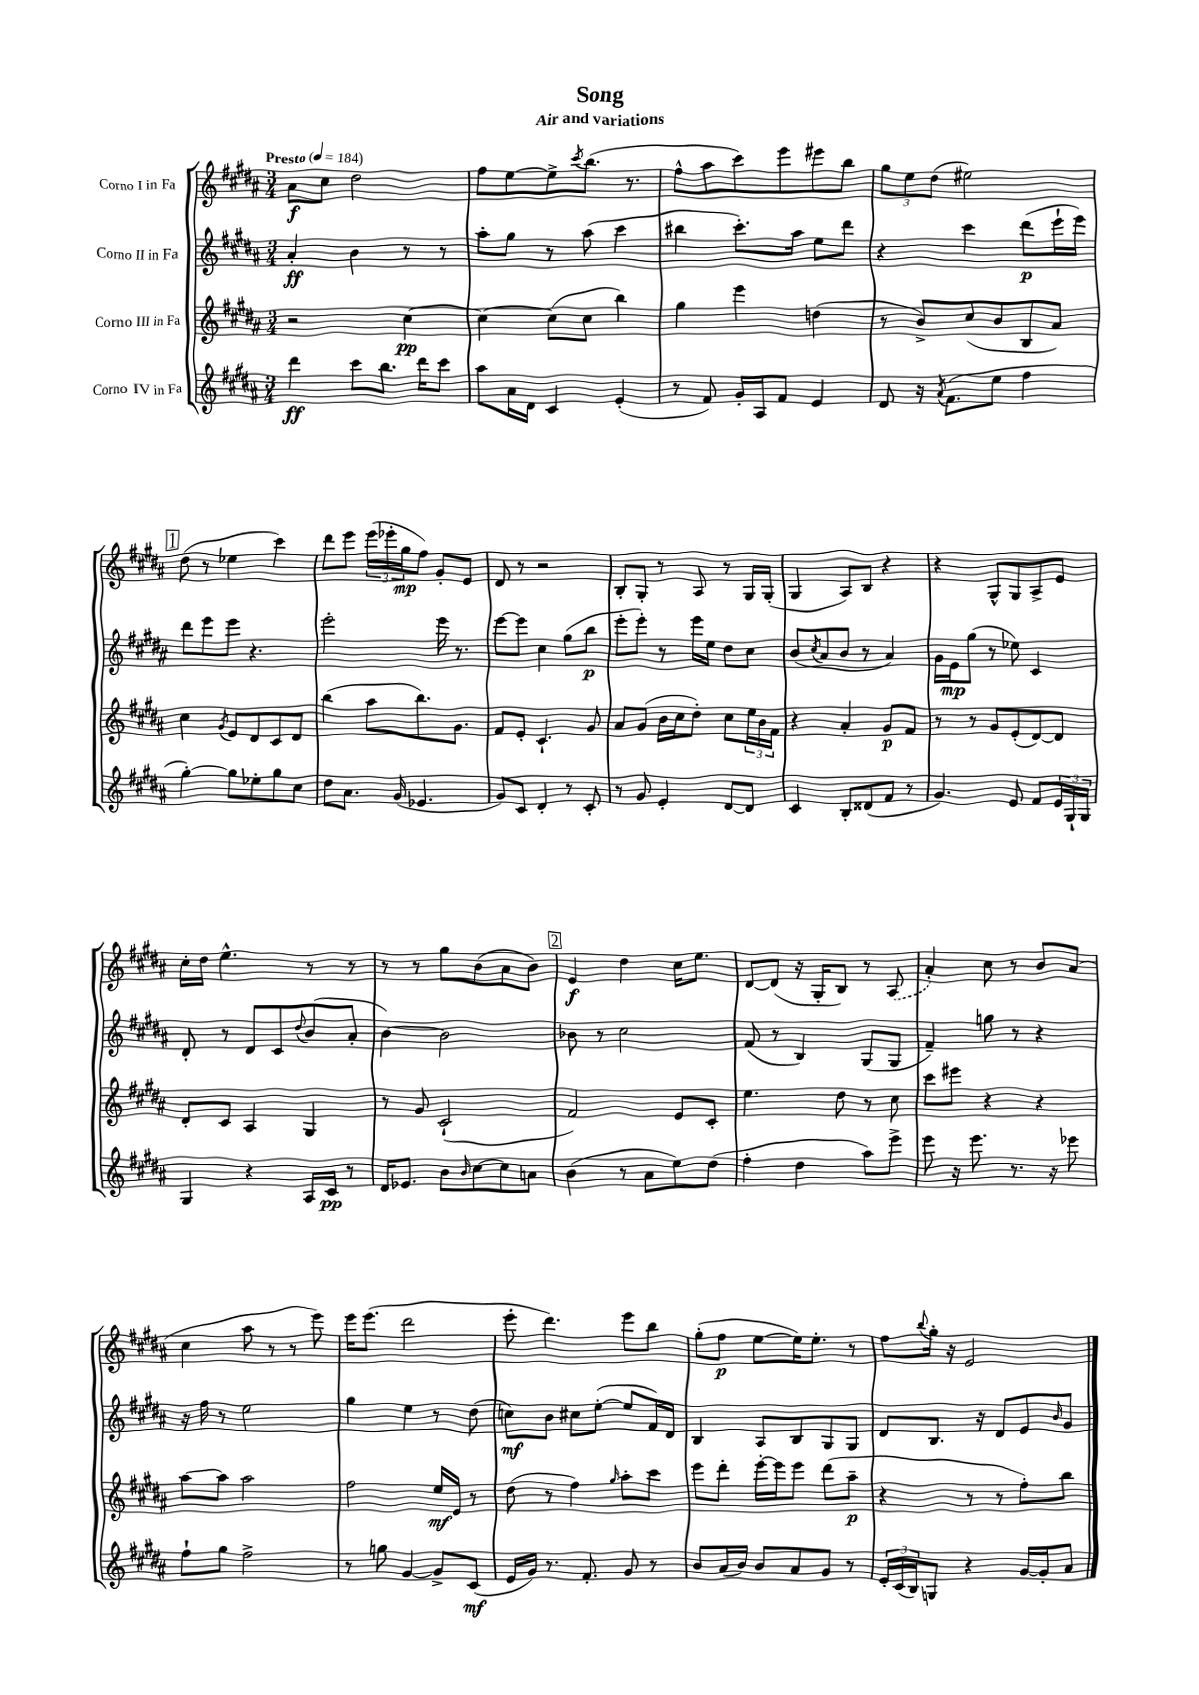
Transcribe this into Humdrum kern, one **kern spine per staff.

**kern	**dynam	**kern	**dynam	**kern	**dynam	**kern	**dynam
*part4	*part4	*part3	*part3	*part2	*part2	*part1	*part1
*staff4	*staff4	*staff3	*staff3	*staff2	*staff2	*staff1	*staff1
*I"Corno IV in Fa	*	*I"Corno III in Fa	*	*I"Corno II in Fa	*	*I"Corno I in Fa	*
*clefG2	*	*clefG2	*	*clefG2	*	*clefG2	*
*k[f#c#g#d#a#]	*	*k[f#c#g#d#a#]	*	*k[f#c#g#d#a#]	*	*k[f#c#g#d#a#]	*
*M3/4	*	*M3/4	*	*M3/4	*	*M3/4	*
*MM184	*	*MM184	*	*MM184	*	*MM184	*
=1	=1	=1	=1	=1	=1	=1	=1
!	!	!	!	!	!	!LO:TX:a:B:t=Presto	!
4ddd#\	ff	2r	.	4a#'/	ff	8a#\L	f
.	.	.	.	.	.	8cc#\J	.
8ccc#\L	.	.	.	4b\	.	2dd#\	.
8.bb\J	.	.	.	.	.	.	.
.	.	[4cc#\	pp	8r	.	.	.
16ddd#\KL	.	.	.	.	.	.	.
8ccc#\J	.	.	.	8r	.	.	.
=2	=2	=2	=2	=2	=2	=2	=2
8aa#\L	.	4cc#\_	.	8aa#'\L	.	8ff#\L	.
16a#\L	.	.	.	8gg#\J	.	[8ee\	.
16d#\JJ	.	.	.	.	.	.	.
4c#/	.	(8cc#\L]	.	8r	.	8ee^\]	.
.	.	.	.	.	.	8qccc#/	.
.	.	8cc#\J	.	(8aa#\	.	(8.bb\J	.
(4e'/	.	4bb\)	.	4ccc#\	.	.	.
.	.	.	.	.	.	8.r	.
=3	=3	=3	=3	=3	=3	=3	=3
8r	.	4gg#\	.	4bb#X\	.	8ff#^^\L	.
8f#/)	.	.	.	.	.	8aa#\	.
16g#'/LL	.	4eee\	.	8.ccc#'\L)	.	8ccc#\)	.
16A#/J	.	.	.	.	.	.	.
8f#/J	.	.	.	.	.	8eee\	.
.	.	.	.	16aa#\Jk	.	.	.
4e/	.	(4ddn\	.	8ee\L	.	8eee#X\	.
.	.	.	.	8ddd#\J	.	8bb\J	.
=4	=4	=4	=4	=4	=4	=4	=4
8d#/	.	8r	.	4r	.	12gg#\L	.
.	.	.	.	.	.	12ee\	.
16r	.	8b^/L)	.	.	.	.	.
.	.	.	.	.	.	(12dd#\J	.
8qa#/	.	.	.	.	.	.	.
(8.f#\L	.	.	.	.	.	.	.
.	.	(8cc#/	.	4ccc#\	.	2ee#X\)	.
8ee\J	.	8b/	.	.	.	.	.
4ff#\	.	8B/	.	(8ddd#\L	p	.	.
.	.	8a#/J)	.	16eee`\L	.	.	.
.	.	.	.	16eee\JJ)	.	.	.
!!LO:LB:g=z
!!LO:REH:place=s1:t=1
=5	=5	=5	=5	=5	=5	=5	=5
[4gg#'\)	.	4cc#\	.	8ddd#\L	.	(8dd#\	.
.	.	.	.	8eee\	.	8r	.
.	.	8qg#/	.	.	.	.	.
8gg#\L]	.	8e/L	.	8eee\J	.	4ee-X\	.
8ee-X'\	.	8d#/	.	4.r	.	.	.
8gg#\	.	8c#/	.	.	.	4ccc#\)	.
8cc#\J	.	8d#/J	.	.	.	.	.
=6	=6	=6	=6	=6	=6	=6	=6
8dd#\L	.	(4bb\	.	2eee'\	.	8ddd#\L	.
8.a#\J	.	.	.	.	.	8eee\J	.
.	.	8aa#\L	.	.	.	(24eee\LL	.
.	.	.	.	.	.	24eee-X'\	.
(16g#/	.	.	.	.	.	.	.
.	.	.	.	.	.	24gg#\J	mp
4.e-X/	.	8.bb\)	.	.	.	8ff#\J)	.
.	.	.	.	16eee\	.	8g#'/L	.
.	.	8.g#\J	.	8.r	.	.	.
.	.	.	.	.	.	8e/J	.
=7	=7	=7	=7	=7	=7	=7	=7
8g#/L)	.	8f#/L	.	[8eee\L	.	8d#/	.
8c#/J	.	8e'/J	.	8eee\J]	.	8r	.
4d#'/	.	4.c#`/	.	4cc#\	.	2r	.
8r	.	.	.	(8gg#\L	.	.	.
8c#'/	.	8g#/	.	8bb\J	p	.	.
=8	=8	=8	=8	=8	=8	=8	=8
8r	.	8a#/L	.	8eee'\L	.	8B'/L	.
8g#/	.	(8g#/J	.	8eee'\J)	.	8G#'/J	.
4e'/	.	16b\LL	.	8r	.	8r	.
.	.	16cc#\J	.	.	.	.	.
.	.	8dd#'\J)	.	16eee\LL	.	8A#/	.
.	.	.	.	16ee\JJ	.	.	.
[8d#/L	.	8cc#\L	.	8dd#\L	.	8r	.
8d#/J]	.	24ee\L	.	8cc#\J	.	16G#/LL	.
.	.	24b\	.	.	.	.	.
.	.	.	.	.	.	(16G#'/JJ	.
.	.	24f#\JJ	.	.	.	.	.
=9	=9	=9	=9	=9	=9	=9	=9
4c#/	.	4r	.	(8b/L	.	4G#/	.
.	.	.	.	8qcc#/	.	.	.
.	.	.	.	8a#/	.	.	.
8B'/L	.	4a#'/	.	8b/J	.	8A#/L)	.
(8d##X/	.	.	.	8r	.	8B/J	.
8f#/J	.	8g#/L	p	4a#/)	.	4r	.
8r	.	8f#/J	.	.	.	.	.
=10	=10	=10	=10	=10	=10	=10	=10
4.g#/)	.	8r	.	16g#\LL	.	4r	.
.	.	.	.	16e\J	mp	.	.
.	.	8r	.	(8gg#\J	.	.	.
.	.	8g#/L	.	8r	.	8G#^^/L	.
8e/	.	(8e'/	.	8ee-X\)	.	8G#/	.
8f#/L	.	[8d#/)	.	4c#/	.	8A#^/	.
24e/L	.	8d#/J]	.	.	.	8e/J	.
24G#`/	.	.	.	.	.	.	.
24G#/JJ	.	.	.	.	.	.	.
!!LO:LB:g=z
=11	=11	=11	=11	=11	=11	=11	=11
4G#/	.	8d#'/L	.	8d#'/	.	16cc#'\LL	.
.	.	.	.	.	.	16dd#\JJ	.
.	.	8c#/J	.	8r	.	4.ee^^\	.
4r	.	4A#/	.	8d#/L	.	.	.
.	.	.	.	8c#/	.	.	.
.	.	.	.	8qqdd#/	.	.	.
16A#/LL	.	4G#/	.	(8b/	.	8r	.
16c#/JJ	pp	.	.	.	.	.	.
8r	.	.	.	8a#'/J	.	8r	.
=12	=12	=12	=12	=12	=12	=12	=12
16d#/KL	.	8r	.	[4b\)	.	8r	.
8.e-X/J	.	.	.	.	.	.	.
.	.	8g#/	.	.	.	8r	.
8b\L	.	(2c#`/	.	2b\]	.	8gg#\L	.
16qqb/	.	.	.	.	.	.	.
[8cc#\	.	.	.	.	.	(8b\	.
8cc#\]	.	.	.	.	.	8a#\	.
8an\J	.	.	.	.	.	8b\J)	.
!!LO:REH:place=s1:t=2
=13	=13	=13	=13	=13	=13	=13	=13
(4b\	.	2f#/)	.	8b-X\	.	4e/	f
.	.	.	.	8r	.	.	.
8r	.	.	.	2cc#\	.	4dd#\	.
8a#\L	.	.	.	.	.	.	.
8ee\)	.	8e/L	.	.	.	16cc#\KL	.
.	.	.	.	.	.	8.ee\J	.
(8dd#\J	.	8c#'/J	.	.	.	.	.
=14	=14	=14	=14	=14	=14	=14	=14
4ff#'\	.	4.ee\	.	(8f#/	.	[8d#/L	.
.	.	.	.	8r	.	(8d#/J]	.
4dd#\	.	.	.	4B/)	.	16r	.
.	.	.	.	.	.	16G#'/KL	.
.	.	8dd#\	.	.	.	8B/J)	.
8aa#\L)	.	8r	.	(8G#/L	.	8r	.
8eee^\J	.	8cc#\	.	8G#/J	.	(8A#/	.
=15	=15	=15	=15	=15	=15	=15	=15
8eee\	.	8ccc#\L	.	4f#~/)	.	4a#'/)	.
16r	.	8eee#X\J	.	.	.	.	.
8.eee\	.	.	.	.	.	.	.
.	.	4r	.	8ggn\	.	8cc#\	.
8.r	.	.	.	8r	.	8r	.
.	.	4r	.	4r	.	8b/L	.
16r	.	.	.	.	.	.	.
8eee-X\	.	.	.	.	.	(8a#/J	.
!!LO:LB:g=z
=16	=16	=16	=16	=16	=16	=16	=16
8ff#`\L	.	[8aa#\L	.	16r	.	4cc#\	.
.	.	.	.	16ff#\	.	.	.
8gg#\J	.	8aa#\J]	.	8r	.	.	.
2ff#^\	.	2aa#\	.	2ee\	.	8aa#\	.
.	.	.	.	.	.	8r	.
.	.	.	.	.	.	8r	.
.	.	.	.	.	.	8eee\)	.
=17	=17	=17	=17	=17	=17	=17	=17
8r	.	2ff#\	.	4gg#\	.	16eee\KL	.
.	.	.	.	.	.	(8.eee\J	.
8ggn\	.	.	.	.	.	.	.
[4g#/	.	.	.	4ee\	.	2ddd#\	.
8g#^/L]	.	16ee/LL	mf	8r	.	.	.
.	.	16e/JJ	.	.	.	.	.
(8c#/J	mf	8r	.	(8dd#\	.	.	.
=18	=18	=18	=18	=18	=18	=18	=18
16e/LL	.	(8dd#\	.	8ccn\L)	mf	8eee'\	.
16g#/JJ)	.	.	.	.	.	.	.
8.r	.	8r	.	8b\J	.	4.ddd#\)	.
.	.	4ff#\)	.	8cc#X\L	.	.	.
8.f#'/	.	.	.	.	.	.	.
.	.	.	.	([8ee'\J	.	.	.
.	.	16qqgg#/	.	.	.	.	.
8g#/	.	8aa#'\L	.	8ee/L]	.	8eee\L	.
8r	.	8ccc#\J	.	16f#/L)	.	8bb\J	.
.	.	.	.	16d#/JJ	.	.	.
=19	=19	=19	=19	=19	=19	=19	=19
8b/L	.	8eee\L	.	4B/	.	(8gg#'\L	.
(16a#/L	.	8ddd#'\J	.	.	.	8ff#\J	p
16b/JJ)	.	.	.	.	.	.	.
8b/L	.	[16eee'\LL	.	8A#/L	.	[8ee\L	.
.	.	16eee\J]	.	.	.	.	.
8a#/	.	8eee\J	.	8B/	.	16ee\K])	.
.	.	.	.	.	.	8.ee'\J	.
8g#/J	.	(8ddd#\L	.	8G#/	.	.	.
8r	.	8aa#~\J	p	8G#/J	.	8r	.
=20	=20	=20	=20	=20	=20	=20	=20
24e'/LL	.	4r	.	8d#/L	.	8ff#\L	.
(24c#/	.	.	.	.	.	.	.
24B/J)	.	.	.	.	.	.	.
.	.	.	.	.	.	8qqbb/	.
8Gn/J	.	.	.	8.B/J	.	16gg#'\Jk	.
.	.	.	.	.	.	16r	.
4r	.	8r	.	.	.	2e/	.
.	.	.	.	16r	.	.	.
.	.	8r	.	8d#/L	.	.	.
[16g#/LL	.	8ff#'\L)	.	8e/	.	.	.
16g#'/J]	.	.	.	.	.	.	.
.	.	.	.	16qqb/	.	.	.
8a#/J	.	8bb\J	.	8g#/J	.	.	.
==	==	==	==	==	==	==	==
*-	*-	*-	*-	*-	*-	*-	*-
